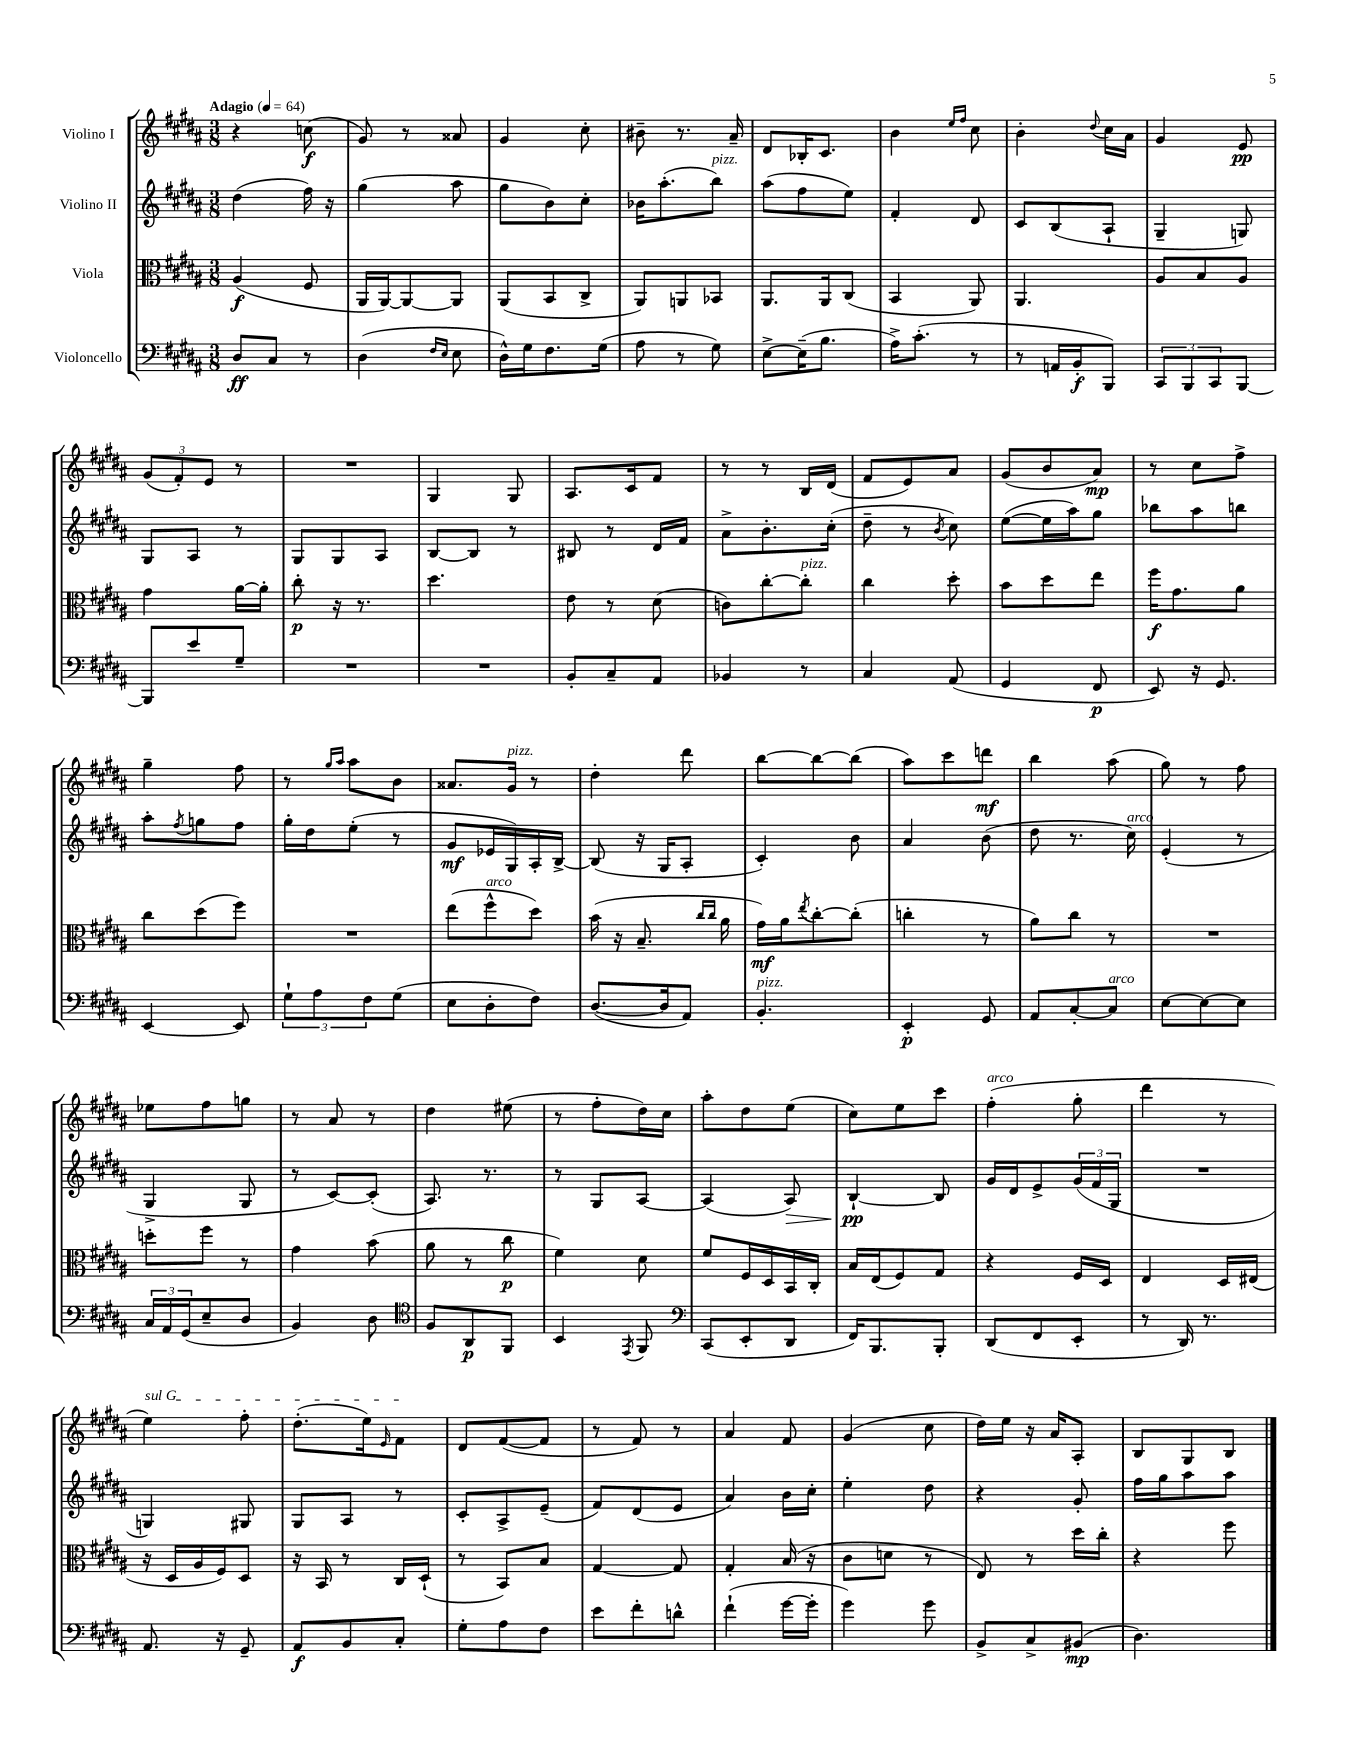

**kern	**kern	**kern	**kern
*staff4	*staff3	*staff2	*staff1
*clefF4	*clefC3	*clefG2	*clefG2
*k[f#c#g#d#a#]	*k[f#c#g#d#a#]	*k[f#c#g#d#a#]	*k[f#c#g#d#a#]
*M3/8	*M3/8	*M3/8	*M3/8
*MM64	*MM64	*MM64	*MM64
8D#	(4A#	(4dd#	4r
8C#	.	.	.
8r	8F#	16ff#)	(8cc
.	.	16r	.
=	=	=	=
(4D#	16AA#	(4gg#	8g#)
.	[16AA#)	.	.
.	8AA#_	.	8r
16qqF#	.	.	.
16qqE	.	.	.
8E	8AA#]	8aa#	8a##
=	=	=	=
16D#^^)	(8AA#	8gg#	4g#
16G#	.	.	.
8.F#	8BB	8b)	.
.	8C#^	8cc#'	8cc#'
(16G#	.	.	.
=	=	=	=
8A#	8AA#)	16b-	8b#~
.	.	(8.aa#'	.
8r	8AA	.	8.r
8G#)	8BB-	8bb)	.
.	.	.	16a#~
=	=	=	=
[8E^	8.AA#	(8aa#	8d#
(16E~]	.	8ff#	16B-'
8.B	16AA#	.	8.c#
.	(8C#	8ee)	.
=	=	=	=
16A#^)	4BB	4f#'	4b
(8.c#'	.	.	.
.	.	.	16qqee
.	.	.	16qqff#
8r	8AA#)	8d#	8cc#
=	=	=	=
8r	4.AA#	8c#	4b'
16AA	.	(8B	.
16BB'	.	.	.
.	.	.	8qqdd#
8BBB)	.	8A#`	16cc#
.	.	.	16a#
=	=	=	=
12CC#	8A#	4G#~	4g#
12BBB	.	.	.
.	8B	.	.
12CC#	.	.	.
[8BBB	8A#	8G)	8e
=	=	=	=
8BBB]	4g#	8G#	(12g#
.	.	.	12f#')
8e	.	8A#	.
.	.	.	12e
8G#~	[16a#	8r	8r
.	16a#']	.	.
=	=	=	=
4.r	8cc#'	8G#	4.r
.	16r	8G#	.
.	8.r	.	.
.	.	8A#	.
=	=	=	=
4.r	4.dd#	[8B	4G#
.	.	8B]	.
.	.	8r	8G#
=	=	=	=
8BB'	8e	8B#	8.A#
8C#~	8r	8r	.
.	.	.	16c#
8AA#	(8d#	16d#	8f#
.	.	16f#	.
=	=	=	=
4BB-	8c)	8a#^	8r
.	[8cc#'	8.b'	8r
8r	8cc#']	.	16B
.	.	(16cc#'	(16d#
=	=	=	=
4C#	4cc#	8dd#~	8f#
.	.	8r	8e)
.	.	8qb	.
(8AA#	8dd#'	8cc#)	8a#
=	=	=	=
4GG#	8b	([8ee	(8g#
.	8dd#	16ee]	8b
.	.	16aa#)	.
8FF#	8ee	8gg#	8a#)
=	=	=	=
8EE)	16ff#	8bb-	8r
.	8.g#	.	.
16r	.	8aa#	8cc#
8.GG#	.	.	.
.	8a#	8bb	8ff#^
=	=	=	=
[4EE	8cc#	8aa#'	4gg#~
.	.	8qff#	.
.	(8dd#	8gg	.
8EE]	8ff#)	8ff#	8ff#
=	=	=	=
12G#`	4.r	16gg#'	8r
.	.	16dd#	.
12A#	.	.	.
.	.	.	16qqgg#
.	.	.	16qqaa#
.	.	(8ee'	8aa#
12F#	.	.	.
(8G#	.	8r	8b
=	=	=	=
8E	(8ee	8g#	8.a##
8D#'	8ff#^^	16e-	.
.	.	16G#)	16g#
8F#)	8dd#)	16A#'	8r
.	.	[16B^	.
=	=	=	=
([8.D#	(16b	(8B]	4dd#'
.	16r	.	.
.	8.B~	16r	.
16D#]	.	16G#	.
8AA#)	.	8A#'	8ddd#
.	16qqcc#	.	.
.	16qqcc#	.	.
.	16a#	.	.
=	=	=	=
4.BB'	16g#)	4c#')	[8bb
.	16a#	.	.
.	8qee	.	.
.	[8cc#'	.	8bb_
.	(8cc#']	8b	(8bb]
=	=	=	=
4EE'	4cc'	4a#	8aa#)
.	.	.	8ccc#
8GG#	8r	(8b	8ddd
=	=	=	=
8AA#	8a#)	8dd#	4bb
[8C#'	8cc#	8.r	.
8C#]	8r	.	(8aa#
.	.	16cc#)	.
=	=	=	=
[8E	4.r	(4e'	8gg#)
8E_	.	.	8r
8E]	.	8r	8ff#
=	=	=	=
24C#	8dd'	4G#^	8ee-
24AA#	.	.	.
(24GG#	.	.	.
8E~	8ff#	.	8ff#
8D#	8r	8G#	8gg
=	=	=	=
4BB)	4g#	8r	8r
.	.	[8c#)	8a#
8D#	(8b	(8c#']	8r
=	=	=	=
*clefC4	*	*	*
8F#	8a#	8.A#)	4dd#
8AA#	8r	.	.
.	.	8.r	.
8FF#	8cc#	.	(8ee#
=	=	=	=
4BB	4f#)	8r	8r
.	.	8G#	8ff#'
8qEE	.	.	.
8FF#	8d#	[8A#	16dd#)
.	.	.	16cc#
=	=	=	=
*clefF4	*	*	*
(8CC#	8f#	(4A#]	8aa#'
8EE'	16F#	.	8dd#
.	16D#	.	.
8DD#	16BB	8A#)	(8ee
.	16C#'	.	.
=	=	=	=
16FF#)	16B	[4B`	8cc#)
8.BBB	(16E	.	.
.	8F#)	.	8ee
8BBB'	8G#	8B]	8ccc#
=	=	=	=
(8DD#	4r	16g#	(4ff#'
.	.	16d#	.
8FF#	.	8e^	.
8EE'	16F#	(24g#	8gg#'
.	.	24f#	.
.	16D#	.	.
.	.	24G#	.
=	=	=	=
8r	4E	4.r	4ddd#
16DD#)	.	.	.
8.r	.	.	.
.	16D#	.	8r
.	(16E#	.	.
=	=	=	=
8.AA#	16r	4G)	4ee)
.	16D#	.	.
.	16A#	.	.
16r	16F#)	.	.
8GG#~	8D#	8G#	8ff#'
=	=	=	=
8AA#	16r	8G#	(8.dd#'
.	16BB	.	.
8BB	8r	8A#	.
.	.	.	16ee)
.	.	.	16qqe
8C#'	16C#	8r	8f#
.	(16D#`	.	.
=	=	=	=
8G#'	8r	8c#'	8d#
8A#	8BB)	8A#^	([8f#
8F#	8B	(8e~	8f#]
=	=	=	=
8e	[4G#	8f#)	8r
8f#'	.	(8d#	8f#)
8d^^	8G#]	8e	8r
=	=	=	=
(4f#`	4G#'	4a#)	4a#
[16g#	(16B	16b	8f#
16g#']	16r	16cc#'	.
=	=	=	=
4g#)	8c#	4ee'	(4g#
.	8d	.	.
8g#	8r	8dd#	8cc#
=	=	=	=
8BB^	8E)	4r	16dd#)
.	.	.	16ee
8C#^	8r	.	16r
.	.	.	16a#
(8BB#	16dd#	8g#'	8A#'
.	16cc#'	.	.
=	=	=	=
4.D#)	4r	16ff#	8B
.	.	16gg#	.
.	.	8aa#	8G#
.	8ff#	8aa#	8B
==	==	==	==
*-	*-	*-	*-
